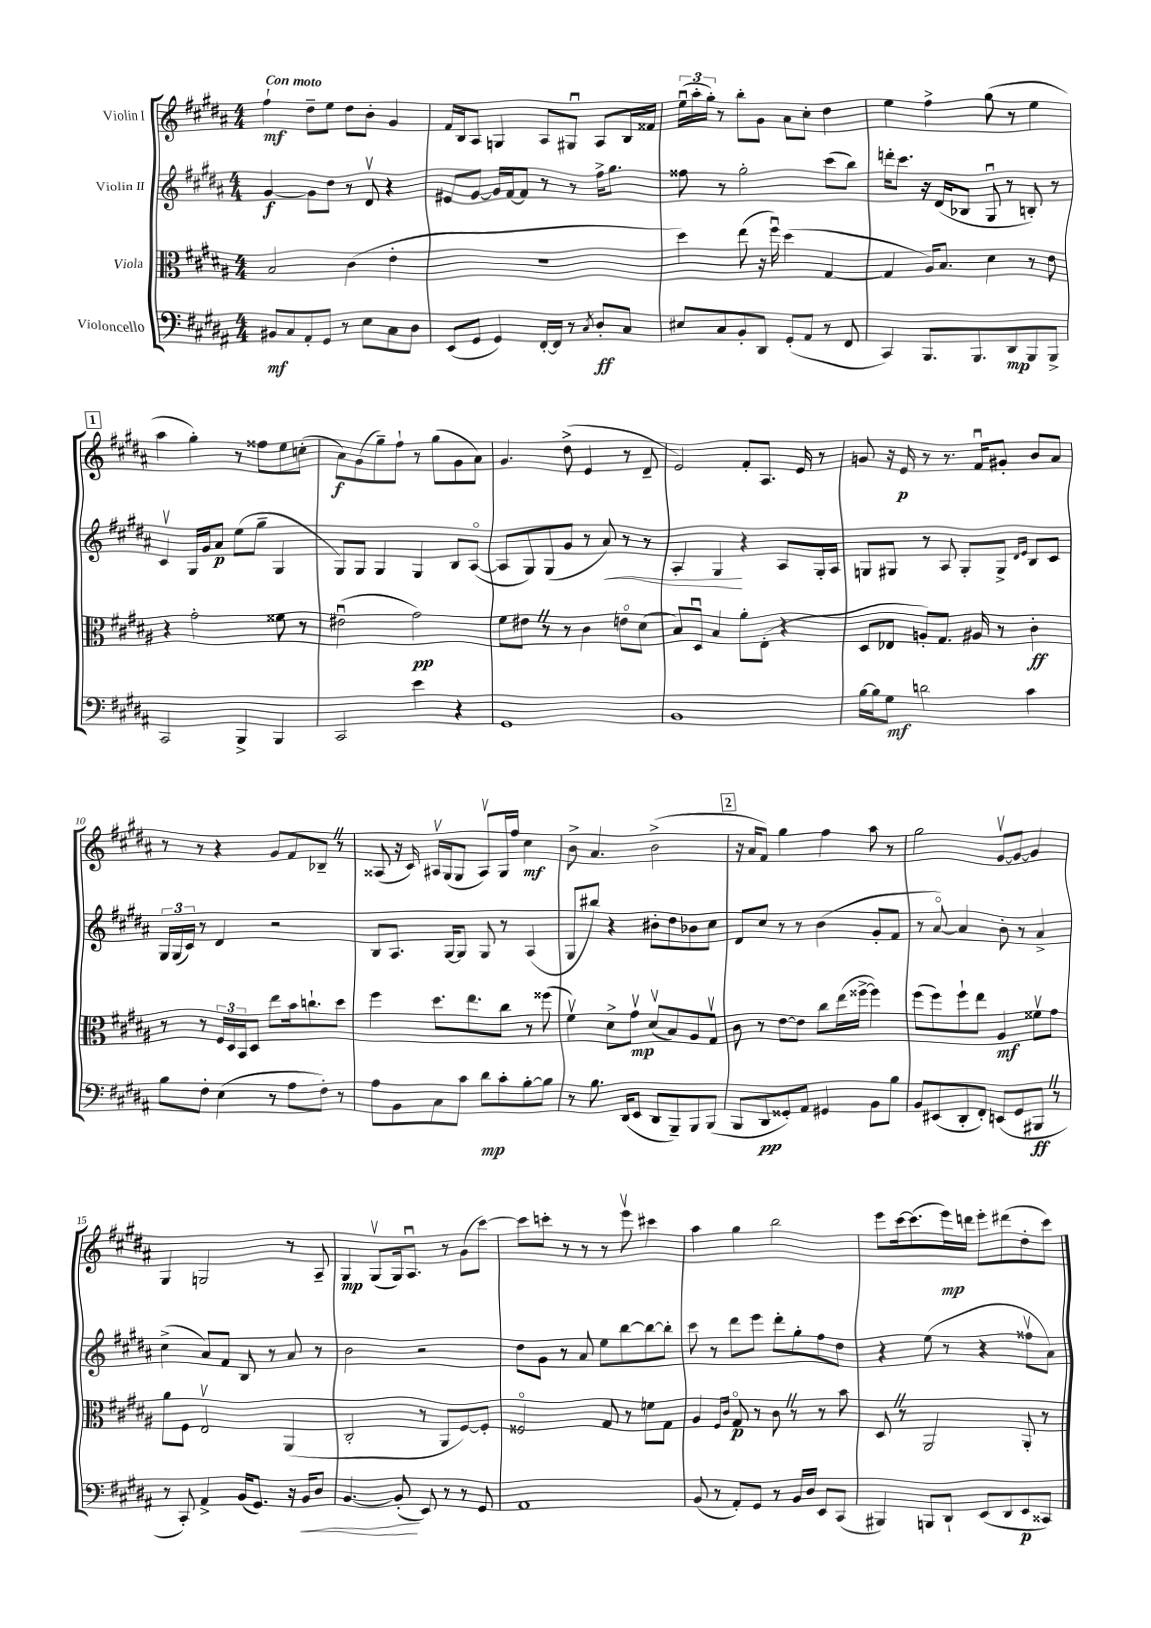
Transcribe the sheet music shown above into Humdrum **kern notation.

**kern	**kern	**kern	**kern
*staff4	*staff3	*staff2	*staff1
*clefF4	*clefC3	*clefG2	*clefG2
*k[f#c#g#d#a#]	*k[f#c#g#d#a#]	*k[f#c#g#d#a#]	*k[f#c#g#d#a#]
*M4/4	*M4/4	*M4/4	*M4/4
8BB#	2B	[4g#	4ff#`
8C#	.	.	.
8AA#'	.	8g#]	8dd#~
8GG#	.	8dd#	8ee
8r	(4c#	8r	8dd#
8E	.	8d#v	8b'
8C#	4e'	4r	4g#
8D#	.	.	.
=	=	=	=
(8EE	1r	8e#	16f#
.	.	.	16B
8GG#	.	[8g#	8A#
4GG#)	.	16g#]	4G
.	.	[16f#	.
.	.	8f#]	.
[16FF#'	.	8r	8A#
16FF#]	.	.	.
8r	.	8r	8G#u
8qC#	.	.	.
8D#'	.	16ff#^	8A#
.	.	8.gg#	.
8C#	.	.	16B
.	.	.	16f##
=	=	=	=
8E#	4dd#)	8ff##	(24eeu
.	.	.	24aa#'
.	.	.	24gg#')
8C#	.	8r	8r
8BB'	(8ee	2gg#'	8bb'
8DD#	16r	.	8g#
.	16ff#u)	.	.
(8GG#'	(4dd#	.	8a#
8AA#	.	.	8cc#'
8r	[4G#	(8ccc#	4dd#
8FF#	.	8bb)	.
=	=	=	=
4CC#)	4G#]	16ddd'	4ee
.	.	8.ccc#	.
8.BBB	16A#)	16r	4ff#^
.	8.B	(16d#	.
.	.	8B-	.
8.BBB	.	.	.
.	4d#	8G#u	(8gg#
8DD#	.	8r	8r
8BBB	8r	8B')	4ee
8BBB^	8e	8r	.
=	=	=	=
2CC#	4r	4c#v	4aa#
.	2g#'	16G#	4gg#')
.	.	16g#	.
.	.	8a#	.
4BBB^	.	(8ee	8r
.	.	8gg#~	8ff##
4BBB	8f##	4G#	8ee
.	8r	.	(8cc'
=	=	=	=
2CC#	(2e#u	8G#)	8a#)
.	.	8G#	(8g#
.	.	4G#	8gg#~)
.	.	.	8ff#`
4e	2g#)	4G#	8r
.	.	.	(8gg#
4r	.	8B	8g#
.	.	([8A#o	8a#)
=	=	=	=
1GG#	8f#	8A#]	4.g#
.	8e#	8G#)	.
.	8r	(8G#	.
.	8r	8g#	(8dd#^
.	4c#	8r	4e
.	.	8a#)	.
.	8eo	8r	8r
.	(8d#	8r	8d#~
=	=	=	=
1BB	8B)	4A#'	2e)
.	8D#u	.	.
.	4B	4G#	.
.	8a#'	4r	8f#'
.	(8E'	.	8.A#
.	4r	8A#	.
.	.	.	16e
.	.	16G#'	8r
.	.	16A#	.
=	=	=	=
[16B	8D#	8G	8g
16B]	.	.	.
8G#	8E-	8G#	16r
.	.	.	16e
2d	8A')	8r	8r
.	8.G#	8A#	8.r
.	.	8G#'	.
.	16A#	.	16f#u
.	8r	8G#^	8g#'
.	.	16qqd#	.
.	.	16qqe	.
4c#	4c#'	8B	8b
.	.	8c#	8a#
=	=	=	=
8B	8r	24G#	8r
.	.	(24G#	.
.	.	24c#)	.
8F#'	8r	8r	8r
(4E	24F#	4d#	4r
.	24D#	.	.
.	24BB	.	.
.	8D#	.	.
8r	8ee	2r	8g#
8A#	16b	.	8f#
.	8.cc`	.	.
8F#')	.	.	8B-~
8r	8dd#	.	8r
=	=	=	=
8A#	4ff#	8B	(8A##
8BB	.	8.A#	16r
.	.	.	16c#)
8C#	8.dd#	.	16A#v
.	.	[16G#	(16G#
8c#	.	8G#]	8G#
.	8.ee	.	.
8d#	.	8G#	8A#v)
8c#'	8cc#	8r	16G#
.	.	.	16ff#
[8B'	8r	(4A#	4cc#
8B]	(8ff##	.	.
=	=	=	=
8r	4f#v)	8G#	8b^
8.B	.	8bb#)	4.a#
.	8d#^	4r	.
(16DD#	.	.	.
8EE	8g#v	.	.
8DD#	(8d#v	8b#'	(2b^
8BBB~)	8B)	8dd#	.
8BBB	8A#	8b-	.
(8BBB	8G#v	8cc#	.
=	=	=	=
8BBB	8c#	8d#	16r
.	.	.	16a#
8DD#	8r	8cc#	8f#)
8GG##')	[8e	8r	4gg#
8AA#	8e]	8r	.
4GG#	8cc#	(4b	4ff#
.	(16ee	.	.
.	[16ff##^	.	.
8BB	4ff##])	8g#'	8aa#
8B	.	8f#	8r
=	=	=	=
8BB	(8ff#	8r	2gg#
(8EE#	8ff#)	[8a#o)	.
8DD#'	8ff#`	4a#]	.
8FF#')	8ee	.	.
(8EE	4A#	8b'	[8g#v
8GG#	.	8r	8g#_
8BBB#	8f##v	4a#^	4g#]
8r	8g#	.	.
=	=	=	=
8r	8a#	(4cc#^	4G#
8CC#')	8F#	.	.
4AA#^	2Ev	8a#)	2G
.	.	8f#	.
(16BB	.	8B	.
8.GG#)	.	.	.
.	.	8r	.
16r	(4AA#	8a#	8r
16BB	.	.	.
8D#	.	8r	8A#~
=	=	=	=
[4.BB	2C#'	2b	4G#
.	.	.	(8G#v
(8BB']	.	.	16G#)
.	.	.	8.A#u
8EE)	8r	2r	.
8r	8AA#	.	8r
8r	[8F#)	.	(8g#
8GG#	8F#']	.	[8ccc#)
=	=	=	=
1AA#	2F##o	8dd#	8ccc#]
.	.	8g#	8ccc'
.	.	8r	8r
.	.	8a#	8r
.	8G#	8ee	8r
.	8r	[8bb	8eeev
.	8f	8bb_	4ccc#
.	8G#	8bb']	.
=	=	=	=
(8BB	4A#	8ccc#	4aa#
8r	.	8r	.
.	16qqF#	.	.
.	16qqc#	.	.
8AA#')	8G#o	8ddd#	4gg#
8GG#	8r	8eee	.
8r	8c#	8ddd#'	2bb
16BB	8r	8gg#'	.
16D#	.	.	.
8EE	8r	8ff#	.
(8CC#	8b	8dd#	.
=	=	=	=
4BBB#)	8D#	4r	8eee
.	8r	.	[16ccc#
.	.	.	(8.ccc#]
8BBB	2AA#	(8ee	.
8DD#`	.	8r	16eee)
.	.	.	16ddd
(8EE	.	4r	8eee'
8DD#	.	.	(8ddd#
8EE	8AA#'	8ff##v	8dd#'
8CC##)	8r	8a#)	8ccc#)
==	==	==	==
*-	*-	*-	*-
